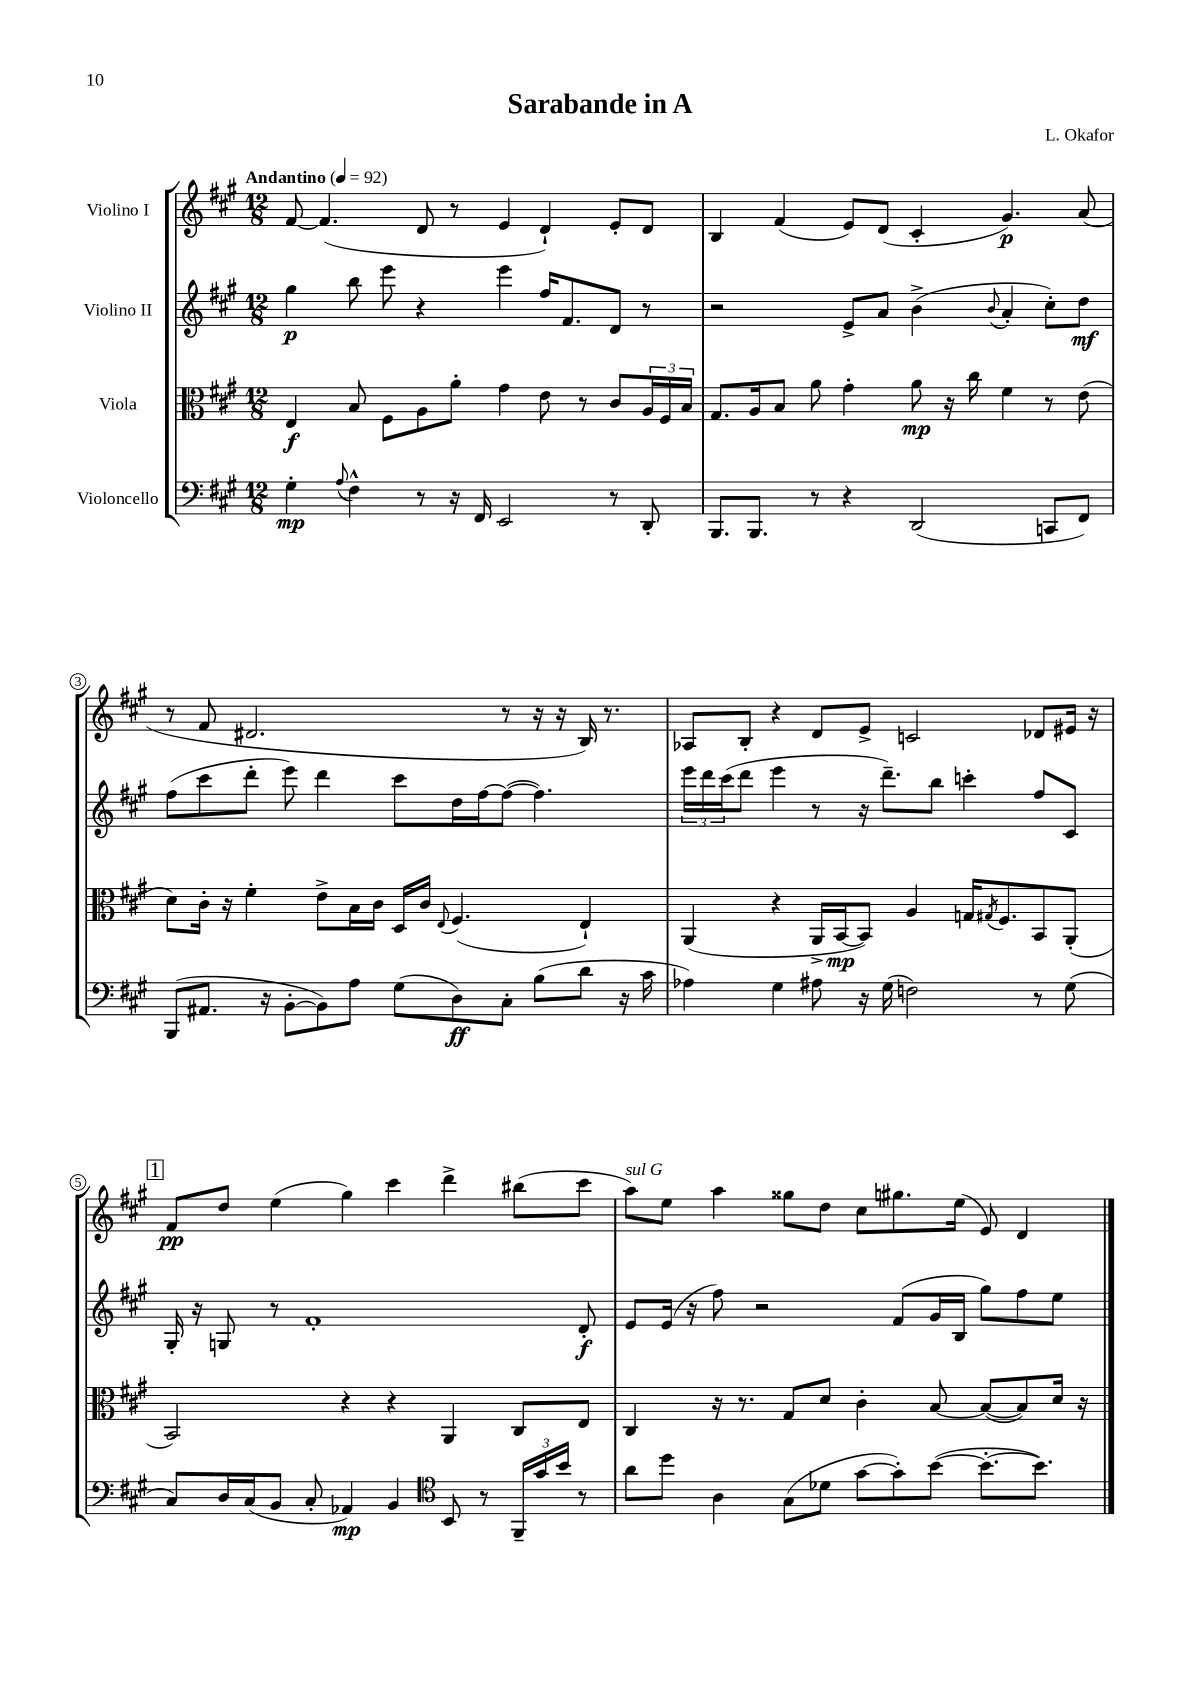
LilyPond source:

\header { title = "Sarabande in A" composer = "L. Okafor" }
<<
\new StaffGroup <<
\new Staff = "s0" \with { instrumentName = "Violino I" } {
    \clef treble \key a \major \numericTimeSignature \time 12/8 \tempo "Andantino" 4 = 92
    fis'8~ fis'4.( d'8 r8 e'4 d'4-!) e'8-. d'8 |
    b4 fis'4( e'8) d'8( cis'4-. gis'4.\p) a'8( |
    r8 fis'8 dis'2. r8 r16 r16 b16) r8. |
    aes8 b8-. r4 d'8 e'8-> c'2 des'8 eis'16 r16 |
    \mark \markup { \box "1" } fis'8\pp d''8 e''4( gis''4) cis'''4 d'''4-> bis''8( cis'''8 |
    a''8^\markup { \italic "sul G" }) e''8 a''4 gisis''8 d''8 cis''8 gis''8. e''16( e'8) d'4 \bar "|." |
}
\new Staff = "s1" \with { instrumentName = "Violino II" } {
    \clef treble \key a \major \numericTimeSignature \time 12/8
    gis''4\p b''8 e'''8 r4 e'''4 fis''16 fis'8. d'8 r8 |
    r2 e'8-> a'8 b'4->( \appoggiatura { b'8 } a'4-. cis''8-.) d''8\mf |
    fis''8( cis'''8 d'''8-. e'''8) d'''4 cis'''8 d''16 fis''16~ fis''8~( fis''4.) |
    \tuplet 3/2 { e'''16 d'''16 cis'''16( } d'''8 e'''4 r8 r16 d'''8.--) b''8 c'''4-. fis''8 cis'8 |
    \mark \markup { \box "1" } gis16-. r16 g8 r8 fis'1-. d'8-.\f |
    e'8 e'16( r16 fis''8) r2 fis'8( gis'16 b16 gis''8) fis''8 e''8 \bar "|." |
}
\new Staff = "s2" \with { instrumentName = "Viola" } {
    \clef alto \key a \major \numericTimeSignature \time 12/8
    e4\f b8 fis8 a8 a'8-. gis'4 e'8 r8 cis'8 \tuplet 3/2 { a16 fis16 b16 } |
    gis8. a16 b8 a'8 gis'4-. a'8\mp r16 cis''16 fis'4 r8 e'8( |
    d'8) cis'16-. r16 fis'4-. e'8-> b16 cis'16 d16 cis'16 \appoggiatura { e8 } fis4.( e4-!) |
    a,4( r4 a,16-> b,16~\mp b,8) a4 g16 \acciaccatura { gis8 } fis8. b,8 a,8-.( |
    \mark \markup { \box "1" } b,2) r4 r4 a,4 cis8 e8 |
    cis4 r16 r8. gis8 d'8 cis'4-. b8~ b8~( b8) d'16 r16 \bar "|." |
}
\new Staff = "s3" \with { instrumentName = "Violoncello" } {
    \clef bass \key a \major \numericTimeSignature \time 12/8
    gis4-.\mp \appoggiatura { a8 } fis4-^ r8 r16 fis,16 e,2 r8 d,8-. |
    b,,8. b,,8. r8 r4 d,2( c,8 fis,8) |
    b,,8( ais,8. r16 b,8~-. b,8) a8 gis8( d8\ff) cis8-. b8( d'8 r16 cis'16 |
    aes4) gis4 ais8 r16 gis16( f2) r8 gis8( |
    \mark \markup { \box "1" } cis8) d16 cis16( b,8 cis8-. aes,4\mp) b,4 \clef tenor b,8 r8 \tuplet 3/2 { fis,16-- gis'16 b'16 } r8 |
    a'8 d''8 a4 gis8( des'8 gis'8~ gis'8-.) b'8~( b'8.~-. b'8.) \bar "|." |
}
>>
>>
\layout { \context { \Score \override BarNumber.stencil = #(make-stencil-circler 0.1 0.3 ly:text-interface::print) } }
